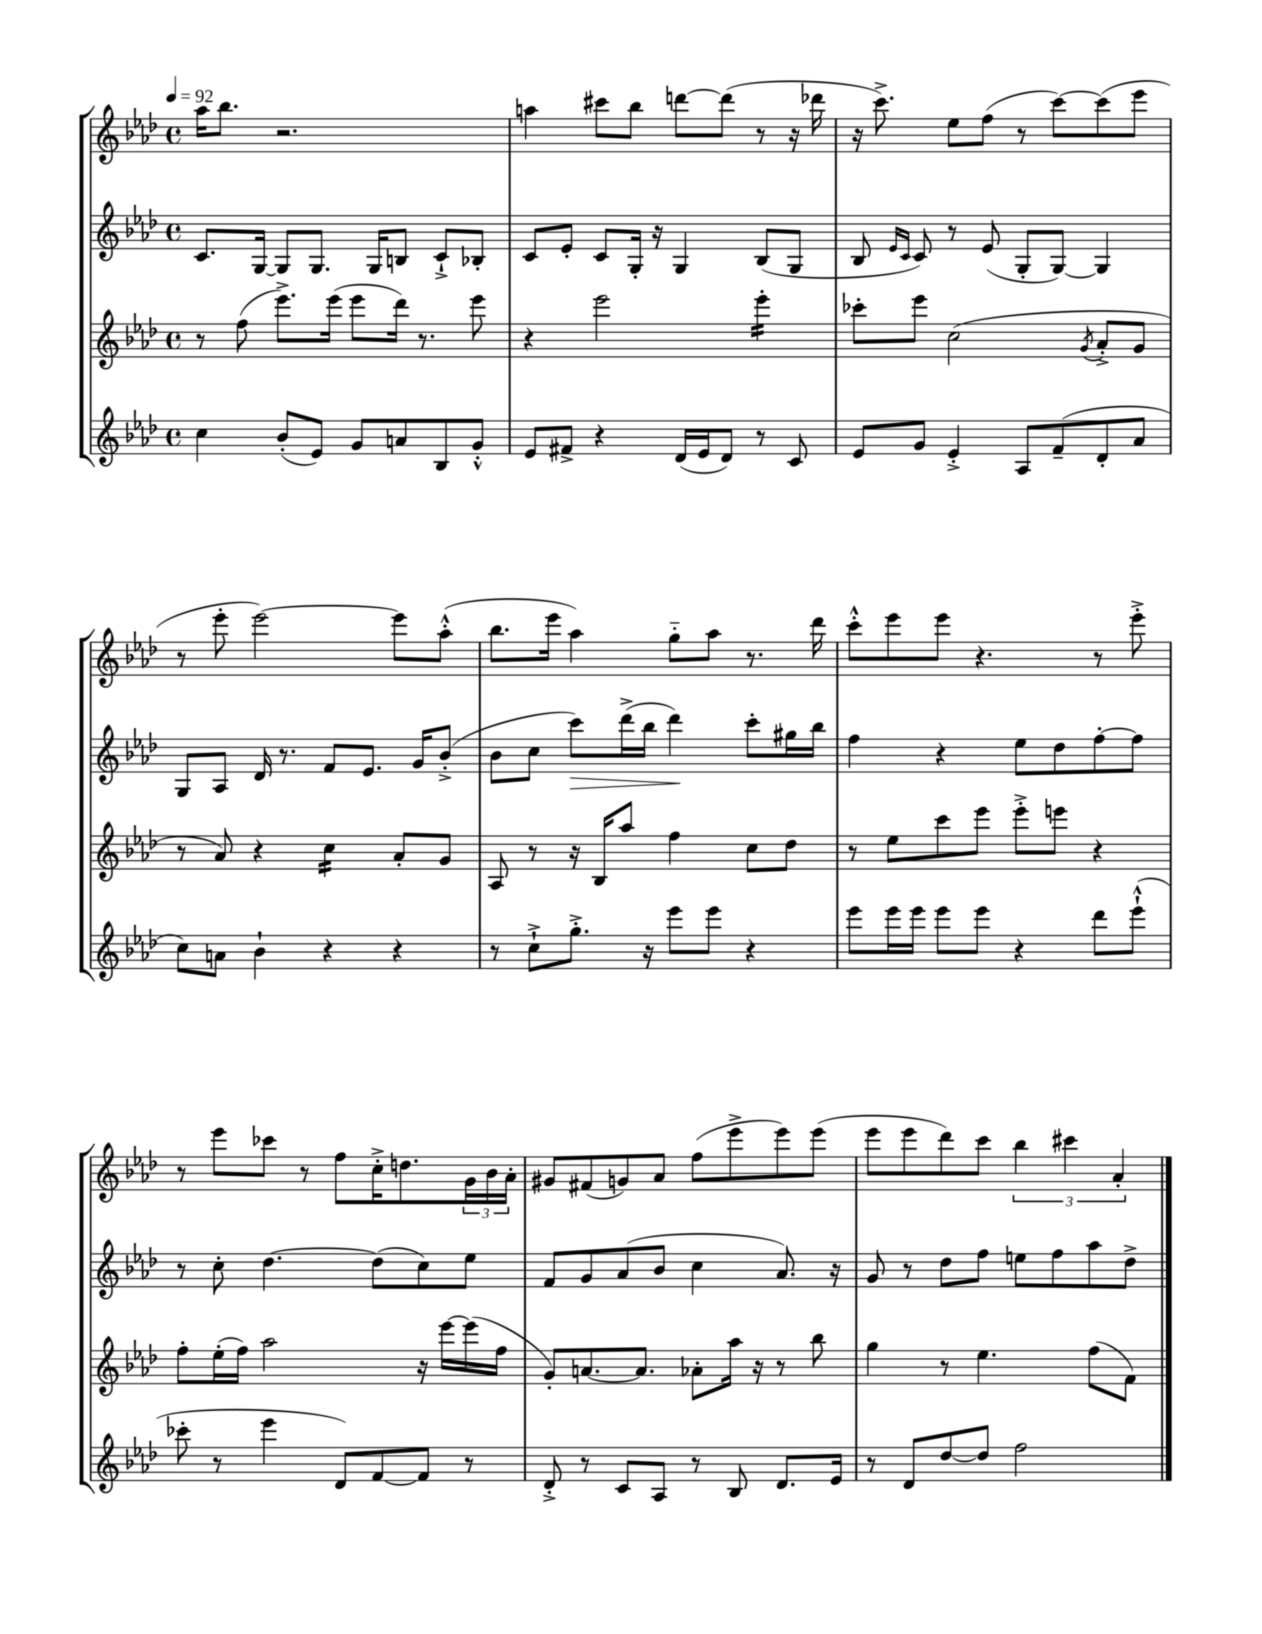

**kern	**kern	**kern	**kern
*staff4	*staff3	*staff2	*staff1
*clefG2	*clefG2	*clefG2	*clefG2
*k[b-e-a-d-]	*k[b-e-a-d-]	*k[b-e-a-d-]	*k[b-e-a-d-]
*M4/4	*M4/4	*M4/4	*M4/4
*met(c)	*met(c)	*met(c)	*met(c)
*MM92	*MM92	*MM92	*MM92
4cc	8r	8.c	16aa-
.	.	.	8.bb-
.	(8ff	.	.
.	.	[16G	.
(8b-'	8.eee-^)	8G]	2.r
8e-)	.	8.G	.
.	(16eee-	.	.
8g	8eee-	.	.
.	.	16G	.
8a	16ddd-)	8B	.
.	8.r	.	.
8B-	.	8c`^	.
8g'^^	8eee-	8B-'	.
=	=	=	=
8e-	4r	8c	4aa
8f#^	.	8e-'	.
4r	2eee-	8c	8ccc#
.	.	16G'	8bb-
.	.	16r	.
(16d-	.	4G	[8ddd
16e-	.	.	.
8d-)	.	.	(8ddd]
8r	4eee-'	(8B-	8r
8c	.	8G	16r
.	.	.	16ddd-
=	=	=	=
8e-	8ccc-'	8B-	16r
.	.	.	8.ccc^)
.	.	16qqe-	.
.	.	16qqc	.
8g	8eee-	8c)	.
4e-'^	(2cc	8r	8ee-
.	.	(8e-	(8ff
8A-	.	8G'	8r
(8f~	.	[8G)	[8ccc)
.	8qg	.	.
8d-'	8a-'^	4G]	(8ccc]
8a-	8g	.	8eee-
=	=	=	=
8cc)	8r	8G	8r
8a	8a-)	8A-	8eee-'
4b-`	4r	16d-	[2eee-)
.	.	8.r	.
4r	4cc	8f	.
.	.	8.e-	.
4r	8a-'	.	8eee-]
.	.	16g	.
.	8g	(8b-'^	(8aa-'^^
=	=	=	=
8r	8A-	8b-	8.bb-
8cc`^	8r	8cc	.
.	.	.	16eee-
8.gg'^	16r	8ccc)	4aa-)
.	16B-	.	.
.	8aa-	(16ddd-^	.
16r	.	16bb-	.
8eee-	4ff	4ddd-)	8gg'~
8eee-	.	.	8aa-
4r	8cc	8ccc'	8.r
.	8dd-	16gg#	.
.	.	16bb-	16ddd-
=	=	=	=
8eee-	8r	4ff	8ccc'^^
16eee-	8ee-	.	8eee-
16eee-	.	.	.
8eee-	8ccc	4r	8eee-
8eee-	8eee-	.	4.r
4r	8eee-'^	8ee-	.
.	8eee	8dd-	.
8ddd-	4r	[8ff'	8r
(8eee-`^^	.	8ff]	8eee-'^
=	=	=	=
8ccc-'	8ff'	8r	8r
8r	(16ee-'	8cc'	8eee-
.	16ff)	.	.
4eee-	2aa-	[4.dd-	8ccc-
.	.	.	8r
8d-)	.	.	8ff
[8f	.	(8dd-]	16cc'^
.	.	.	8.dd
8f]	16r	8cc)	.
.	[16eee-	.	.
8r	(16eee-]	8ee-	24g
.	.	.	24b-
.	16ff	.	.
.	.	.	24a-'
=	=	=	=
8d-'^	8g')	8f	8g#
8r	[8.a	8g	(8f#
8c	.	(8a-	8g)
.	8.a]	.	.
8A-	.	8b-	8a-
8r	8a-'	4cc	(8ff
8B-	16aa-	.	8eee-^
.	16r	.	.
8.d-	8r	8.a-)	8eee-)
.	8bb-	.	(8eee-
16e-	.	16r	.
=	=	=	=
8r	4gg	8g	8eee-
8d-	.	8r	8eee-
[8dd-	8r	8dd-	8ddd-)
8dd-]	4.ee-	8ff	8ccc
2ff	.	8ee	6bb-
.	.	8ff	.
.	.	.	6ccc#
.	(8ff	8aa-	.
.	.	.	6a-'
.	8f)	8dd-^	.
==	==	==	==
*-	*-	*-	*-
